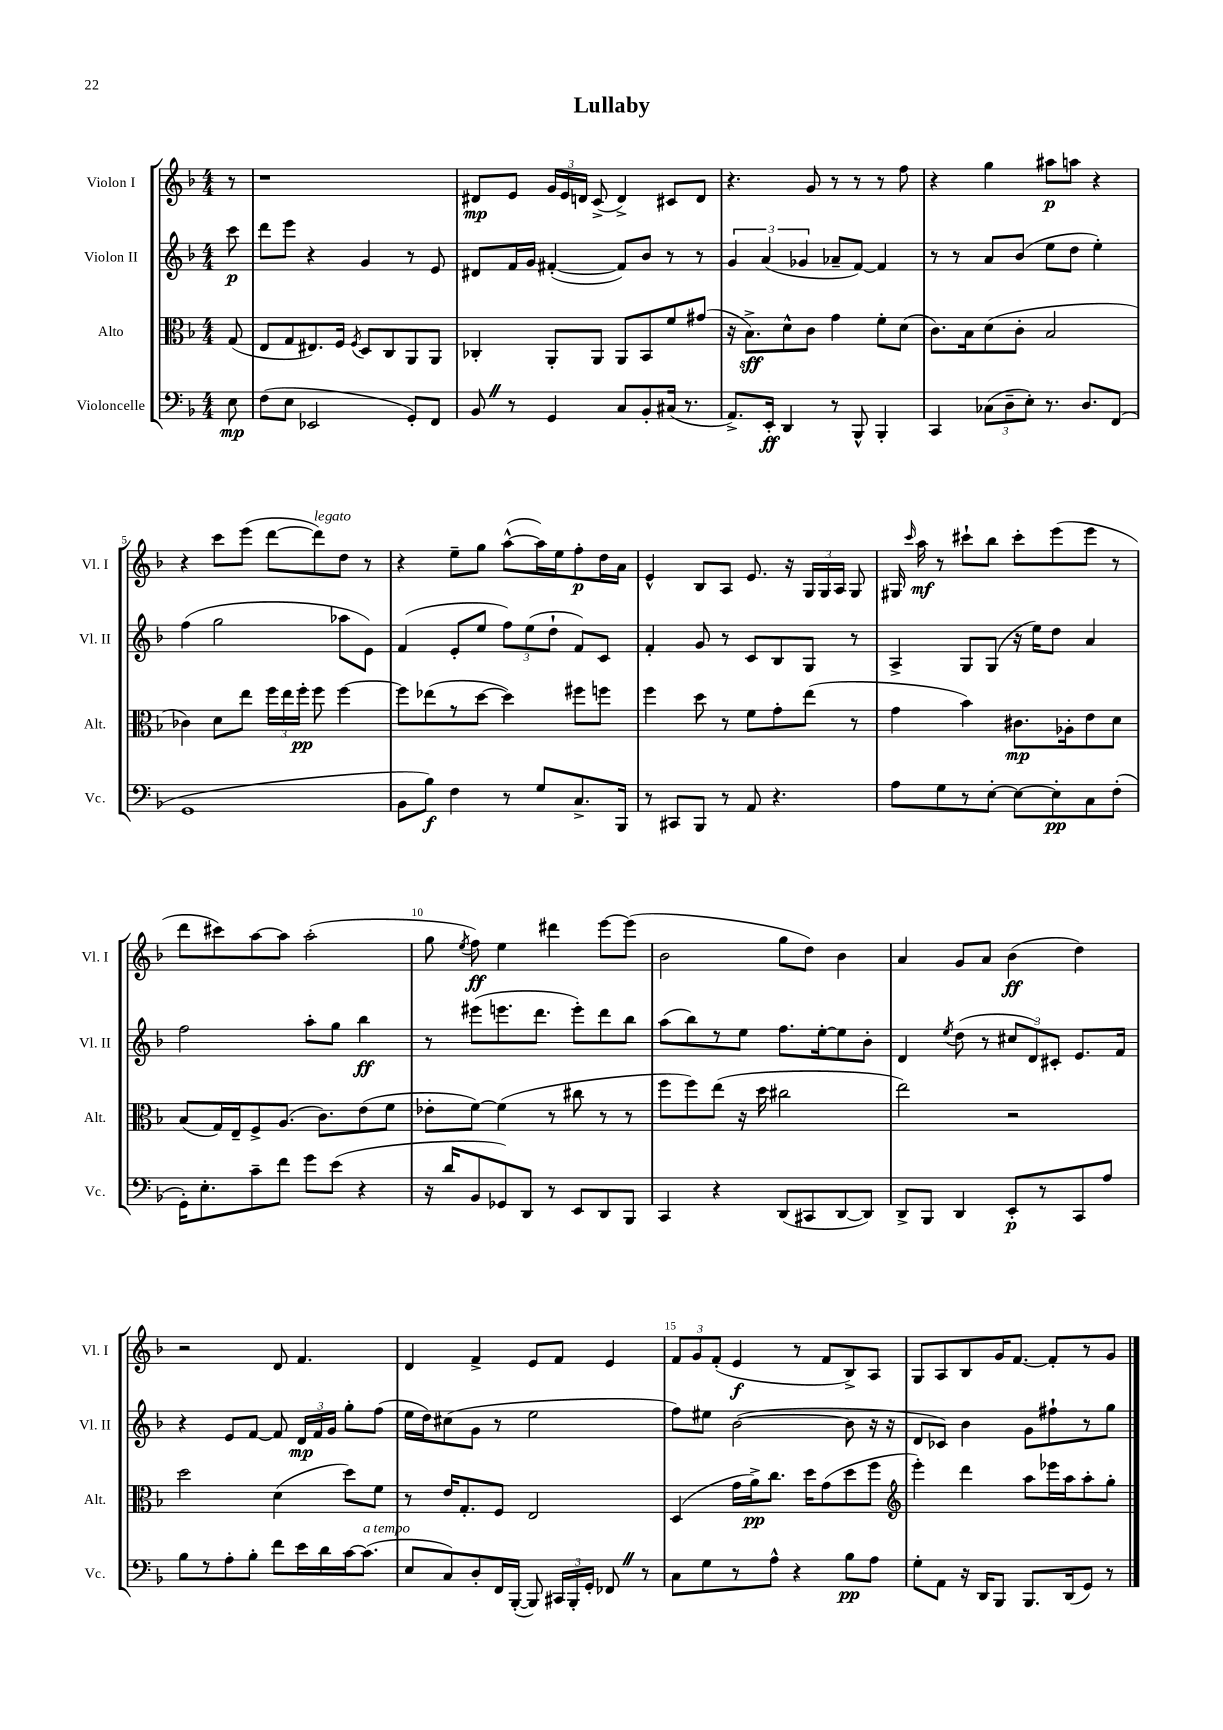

**kern	**kern	**kern	**kern
*staff4	*staff3	*staff2	*staff1
*clefF4	*clefC3	*clefG2	*clefG2
*k[b-]	*k[b-]	*k[b-]	*k[b-]
*M4/4	*M4/4	*M4/4	*M4/4
8E\	(8G/	8ccc\	8r
=	=	=	=
(8F\L	8E/L	8ddd\L	1r
8E\J	8G/	8eee\J	.
2EE-/	8.E#/)	4r	.
.	16F/Jk	.	.
.	8qF/	.	.
.	8D/L	4g/	.
.	8C/	.	.
8GG'/L)	8AA/	8r	.
8FF/J	8AA/J	8e/	.
=	=	=	=
8BB-/	4C-'/	8d#/L	8d#/L
8r	.	16f/L	8e/J
.	.	16g/JJ	.
4GG/	8AA'/L	([4f#'/	24g/LL
.	.	.	24e/
.	.	.	24d/JJ
.	8AA/J	.	(8c^/
8C/L	8AA/L	8f#/]L)	4d^/)
8BB-'/	8BB-/	8b-/J	.
(16C#/Jk	8f/	8r	8c#/L
8.r	.	.	.
.	(8g#/J	8r	8d/J
=	=	=	=
8.AA^/L)	16r	6g/	4.r
.	8.B-^\L)	.	.
.	.	(6a/	.
16EE'/Jk	.	.	.
4DD/	8d^^\	.	.
.	.	6g-/	.
.	8c\J	.	8g/
8r	4g\	8a-~/L	8r
8BBB-^^/	.	[8f/J)	8r
4BBB-'/	8f'\L	4f/]	8r
.	(8d\J	.	8ff\
=	=	=	=
4CC/	8.c\L)	8r	4r
.	.	8r	.
.	16B-\k	.	.
(12C-\L	(8d\	8a/L	4gg\
12D~\	.	.	.
.	8c'\J	(8b-/J	.
12E'\J)	.	.	.
8.r	2B-/	8ee\L	8aa#\L
.	.	8dd\J	8aa\J
8.D/L	.	.	.
.	.	4ee'\)	4r
(8FF/J	.	.	.
=	=	=	=
1GG	4c-\)	(4ff\	4r
.	8d\L	2gg\	8ccc\L
.	8ee\J	.	(8eee\J
.	24ff\LL	.	[8ddd\L
.	24ee\	.	.
.	24ff'\JJ	.	.
.	8ff\	.	8ddd\])
.	[4ff\	8aa-\L	8dd\J
.	.	8e\J)	8r
=	=	=	=
8BB-\L	8ff\]L	(4f/	4r
8B-\J)	(8ee-\	.	.
4F\	8r	8e'/L	8ee~\L
.	[8dd\J	8ee/J	8gg\J
8r	4dd\])	12ff\L)	([8aa^^\L
.	.	(12ee\	.
8G/L	.	.	16aa\]L)
.	.	12dd`\J	.
.	.	.	16ee\J
8.C^/	8ff#\L	8f/L)	8ff'\
.	8ff\J	8c/J	16dd\L
16BBB-/Jk	.	.	16a\JJ
=	=	=	=
8r	4ff\	4f'/	4e^^/
8CC#/L	.	.	.
8BBB-/J	8dd\	8g/	8B-/L
8r	8r	8r	8A/J
8AA/	8f\L	8c/L	8.e/
4.r	8g'\	8B-/	.
.	.	.	16r
.	(8ee\J	8G/J	24G/LL
.	.	.	24G/
.	.	.	24A/JJ
.	8r	8r	8G/
=	=	=	=
8A\L	4g\	4A^/	16G#/
.	.	.	16qqccc/
.	.	.	16aa\
8G\	.	.	8r
8r	4b-\)	8G/L	8ccc#`\L
[8E'\J	.	(8G/J	8bb-\J
8E\_L	8.c#\L	16r	8ccc#'\L
.	.	16ee\LK)	.
8E'\]	.	8dd\J	(8eee\
.	16A-'\k	.	.
8C\	8e\	4a/	8eee\J
(8F'\J	8d\J	.	8r
=	=	=	=
16GG'\LK)	(8B-/L	2ff\	8ddd\L
8.E'\	.	.	.
.	16G/L)	.	8ccc#\)
.	16E~/J	.	.
8c~\	8F^/	.	[8aa\
8f\J	(8.A/J	.	8aa\]J
8g\L	.	8aa'\L	(2aa'\
.	8.c\L)	.	.
(8e\J	.	8gg\J	.
4r	(8e\	4bb-\	.
.	8f\J	.	.
=	=	=	=
16r	8e-'\L	8r	8gg\
16d/LK	.	.	.
.	.	.	8qee/
8BB-/	[8f\J)	(8eee#\L	8ff\)
8GG-/)	(4f\]	8.eee\	4ee\
8DD/J	.	.	.
.	.	8.ddd\J	.
8r	8r	.	4ddd#\
8EE/L	8cc#\	8eee'\L)	.
8DD/	8r	8ddd\	[8eee\L
8BBB-/J	8r	8bb-\J	(8eee\]J
=	=	=	=
4CC/	8ff\L	(8aa\L	2b-\
.	8ff\)	8bb-\)	.
4r	(8ee\J	8r	.
.	16r	8ee\J	.
.	16dd\	.	.
(8DD/L	2cc#\	8.ff\L	8gg\L
8CC#/	.	.	8dd\J)
.	.	[16ee'\k	.
[8DD/	.	8ee\]	4b-\
8DD/]J)	.	8b-'\J	.
=	=	=	=
8DD^/L	2ee\)	4d/	4a/
8BBB-/J	.	.	.
.	.	8qee/	.
4DD/	.	(8dd\	8g/L
.	.	8r	8a/J
8EE'/L	2r	12cc#/L	(4b-\
.	.	12d/)	.
8r	.	.	.
.	.	12c#'/J	.
8CC/	.	8.e/L	4dd\)
8A/J	.	.	.
.	.	16f/Jk	.
=	=	=	=
8B-\L	2dd\	4r	2r
8r	.	.	.
8A'\	.	8e/L	.
8B-'\J	.	[8f/J	.
8f\L	(4d\	8f/]	8d/
16e\L	.	24d/LL	4.f/
.	.	24f/	.
16d\	.	.	.
.	.	24g/JJ	.
[16c\J	8dd\L)	8gg'\L	.
(8.c\]J	.	.	.
.	8f\J	(8ff\J	.
=	=	=	=
8E/L	8r	16ee\LL	4d/
.	.	16dd\J)	.
8C/)	16e/LK	(8cc#\	.
.	8.G'/	.	.
8D'/	.	8g\J	4f^/
16FF/L	8F/J	8r	.
([16BBB-'/JJ	.	.	.
8BBB-/])	2E/	2ee\	8e/L
24CC#/LL	.	.	8f/J
24BBB-'/	.	.	.
24GG'/JJ	.	.	.
8FF-/	.	.	4e/
8r	.	.	.
=	=	=	=
8C\L	(4D/	8ff\L)	12f/L
.	.	.	12g/
8G\	.	8ee#\J	.
.	.	.	(12f'/J
8r	16g\LL	([2b-\	4e/
.	16a^\J)	.	.
8A^^\J	8.cc\J	.	.
4r	.	.	8r
.	16dd\LK	.	.
.	(8g\	.	8f/L
8B-\L	8dd\	8b-\]	8B-^/)
8A\J	8ff\J	16r	8A/J
.	.	16r	.
=	=	=	=
*	*clefG2	*	*
8G'\L	4eee'\)	8d/L	8G/L
8AA\J	.	8c-/J)	8A/
16r	4ddd\	4b-\	8B-/
16DD/LK	.	.	.
8BBB-/J	.	.	16g/K
.	.	.	[8.f/J
8.BBB-/L	8aa\L	8g\L	.
.	16eee-\L	8ff#`\	8f'/]L
(16DD/k	16aa\J	.	.
8GG/J)	8aa'\	8r	8r
8r	8gg'\J	8gg\J	8g/J
==	==	==	==
*-	*-	*-	*-
